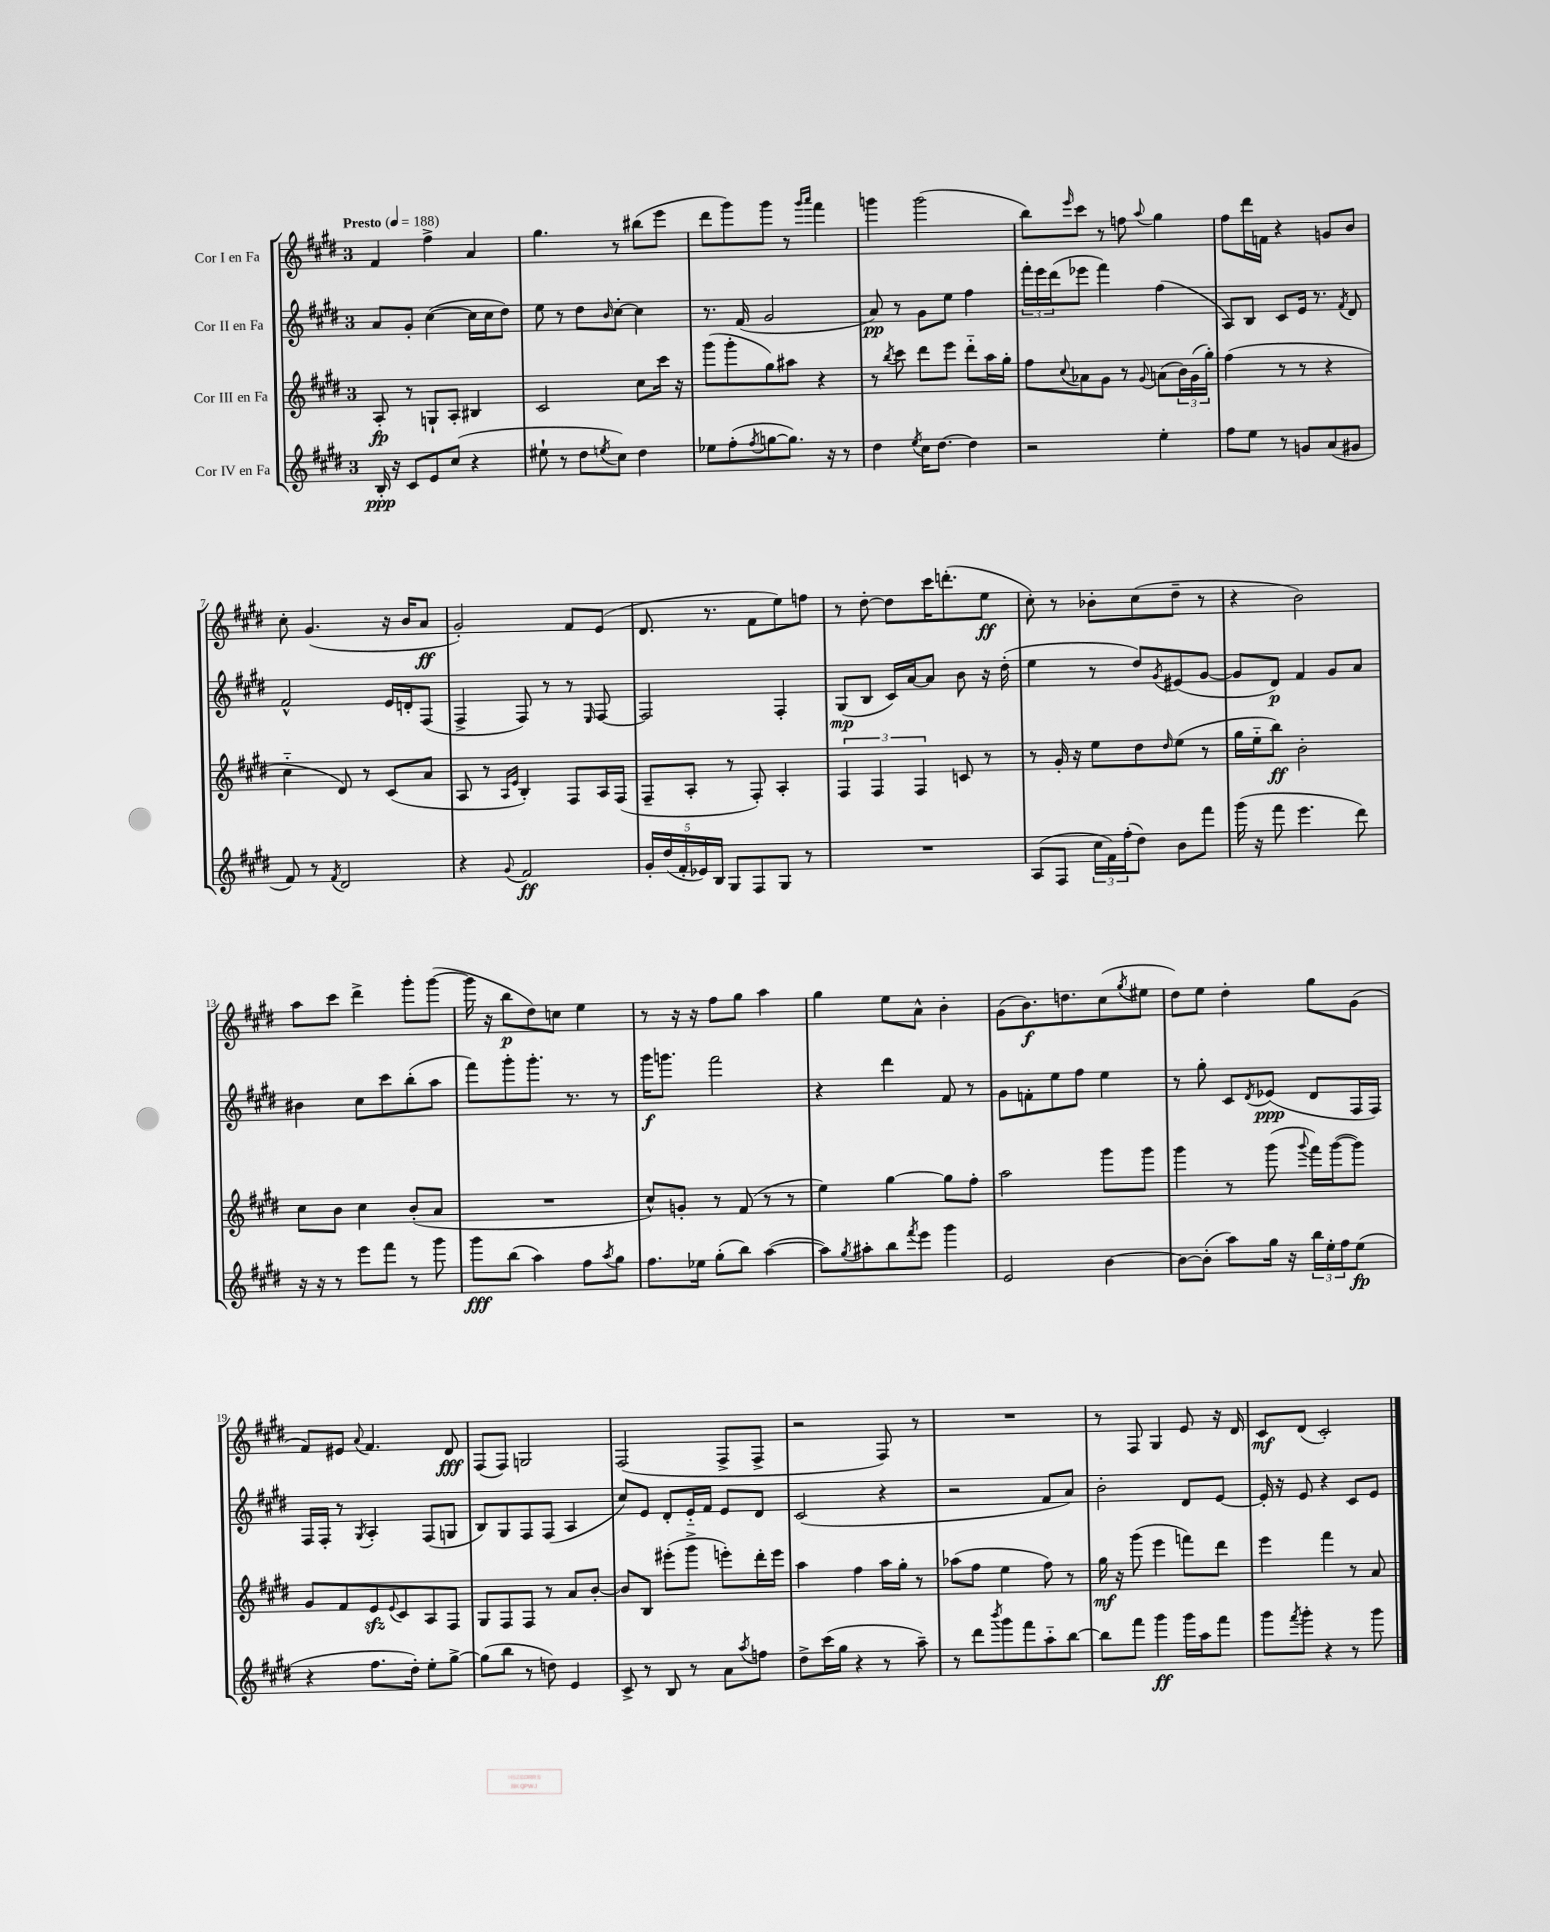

**kern	**kern	**kern	**kern
*staff4	*staff3	*staff2	*staff1
*clefG2	*clefG2	*clefG2	*clefG2
*k[f#c#g#d#]	*k[f#c#g#d#]	*k[f#c#g#d#]	*k[f#c#g#d#]
*M3/4	*M3/4	*M3/4	*M3/4
*MM188	*MM188	*MM188	*MM188
16B'/	8A'/	8a/L	4f#/
16r	.	.	.
8c#/L	8r	8g#'/J	.
8e/	8G`/L	([4cc#\	4ff#^\
(8cc#/J	8A'/J	.	.
4r	4B#/	16cc#\]LL	4a/
.	.	16cc#\J	.
.	.	8dd#\J)	.
=	=	=	=
8ee#`\	2c#/	8ee\	4.gg#\
8r	.	8r	.
8dd#\L	.	8dd#\L	.
8qee/	.	16qqb/	.
8cc#\J)	.	[8cc#'\J	8r
4dd#\	8cc#\L	4cc#\]	(8bb#\L
.	16ccc#\Jk	.	8eee\J
.	16r	.	.
=	=	=	=
8ee-\L	(8ggg#\L	8.r	8ddd#\L
(8ff#'\	8ggg#'\	.	8ggg#\)
.	.	(16f#/	.
8qff#/	.	.	.
[8gg\	8gg#\)	2g#/	8ggg#\J
8.gg\]J)	8aa#\J	.	8r
.	.	.	16qqggg#/LL
.	.	.	16qqaaa/JJ
.	4r	.	4fff#\
16r	.	.	.
8r	.	.	.
=	=	=	=
4dd#\	8r	8a/)	4ggg\
.	8qbb/	.	.
.	8ccc#\	8r	.
8qee/	.	.	.
16cc#\LK	8ddd#\L	8g#\L	(2ggg\
[8.dd#\J	.	.	.
.	8eee\J	8ee\J	.
4dd#\]	8ddd#'~\L	4ff#\	.
.	16aa\L	.	.
.	16gg#'\JJ	.	.
=	=	=	=
2r	8ff#\L	24fff#'\LL	8bb\L)
.	.	24eee\	.
.	.	(24ddd#\J	.
.	8qqcc#/	.	16qqeee/
.	8a-\	8eee-\J	8ccc#\J
.	8g#\J	4fff#\)	8r
.	8r	.	8ff\
.	8qqg#/	.	8qqaa/
4ee'\	(8a\L	(4ff#\	4gg#\
.	24b\L)	.	.
.	(24g#\	.	.
.	24gg#'\JJ)	.	.
=	=	=	=
8ff#\L	(4ff#\	8A/L)	8ff#\L
8ee\J	.	8B/J	16ddd#\L
.	.	.	16f\JJ
8r	8r	8c#/L	4r
8g/L	8r	16e/Jk	.
.	.	8.r	.
(8a/	4r	.	8g/L
.	.	8qf#/	.
8g#/J	.	8d#/	8b/J
=	=	=	=
8f#/)	4cc#'~\	2f#^^/	8cc#'\
8r	.	.	(4.g#/
8qf#/	.	.	.
2d#/	8d#/)	.	.
.	8r	.	.
.	(8c#/L	16e/LL	16r
.	.	16d'/J	16b/LK
.	8a/J	(8F#/J	8a/J
=	=	=	=
4r	8A/	4F#^/	2g#'/)
.	8r	.	.
.	16qqA/LL	.	.
8qqg#/	16qqe/JJ	.	.
2f#/	4B'/)	8F#/)	.
.	.	8r	.
.	8F#/L	8r	8f#/L
.	.	16qqE/	.
.	16A/L	[8F#/	(8e/J
.	(16F#/JJ	.	.
=	=	=	=
20g#'/LL	8F#~/L	2F#/]	8.d#/
(20dd#/	.	.	.
20f#'/	.	.	.
.	8A'/J	.	.
20e-/)	.	.	.
.	.	.	8.r
20B/JJ	.	.	.
8G#/L	8r	.	.
8F#/	8F#'/)	.	8f#\L
8G#/J	4A'/	4F#'/	8ee\)
8r	.	.	8ff\J
=	=	=	=
2.r	6F#/	(8G#/L	8r
.	.	8B/J	[8dd#'\
.	6F#/	.	.
.	.	16c#/LL)	8dd#\]L
.	.	[16a/J	.
.	6F#/	.	.
.	.	8a/]J	16ccc#\K
.	.	.	(8.ddd'\
.	8c/	8b\	.
.	8r	16r	8ee\J
.	.	(16dd#'\	.
=	=	=	=
(8A/L	8r	4ee\	8cc#'\)
8F#/J	16g#'/	.	8r
.	16r	.	.
24cc#\LL	8ee\L	8r	8b-'\L
24f#\)	.	.	.
(24ff#'\J	.	.	.
8dd#\J)	8dd#\	8dd#/L)	(8cc#\
.	16qqdd#/	8qg#/	.
8b\L	(8ee\J	(8e#/	8dd#~\J
8fff#\J	8r	[8g#/J	8r
=	=	=	=
(16ggg#\	16gg#\LL	8g#/]L	4r
16r	16ee'~\J	.	.
8fff#\	8bb\J)	8d#/J)	.
4.eee\	2b'\	4f#/	2b\)
.	.	8g#/L	.
8ddd#\)	.	8a/J	.
=	=	=	=
16r	8cc#\L	4b#\	8aa\L
16r	.	.	.
8r	8b\J	.	8ccc#\J
8eee\L	4cc#\	8cc#\L	4ddd#^\
8fff#\J	.	8ccc#\	.
8r	(8b'/L	(8bb'\	8ggg#'\L
8ggg#\	8a/J	8aa\J	([8ggg#\J
=	=	=	=
8ggg#\L	2.r	8fff#\L)	16ggg#\]
.	.	.	16r
(8bb\J	.	8ggg#'\	8bb\L
4aa\)	.	8.ggg#'\J	8dd#\)
.	.	.	8cc\J
.	.	8.r	.
8ff#\L	.	.	4ee\
8qaa/	.	.	.
8gg#\J	.	8r	.
=	=	=	=
8.ff#\L	8cc#^^/L)	16ggg#\LK	8r
.	.	8.ggg\J	.
.	8g'/J	.	16r
16ee-\Jk	.	.	16r
(8gg#'\L	8r	2fff#\	8ff#\L
8bb\J)	(8f#/	.	8gg#\J
([4aa\	8r	.	4aa\
.	8r	.	.
=	=	=	=
8aa\]L)	4ee\)	4r	4gg#\
8qgg#/	.	.	.
8aa#'\	.	.	.
8bb\	[4gg#\	4ddd#\	8ee\L
8qfff#/	.	.	.
8eee\J	.	.	8a^^\J
4ggg#\	8gg#\]L	8f#/	4b'\
.	8ff#'\J	8r	.
=	=	=	=
2e/	2aa\	8g#\L	(8g#\L
.	.	8f'\	8.b\)
.	.	8ee\	.
.	.	.	8.dd\
.	.	8ff#\J	.
[4b\	8ggg#\L	4ee\	(8cc#\
.	.	.	8qgg#/
.	8ggg#\J	.	8ee#\J
=	=	=	=
8b\_L	4ggg#\	8r	8dd#\L)
(8b'\]J	.	8gg#'\	8ee\J
8aa\L)	8r	8c#/L	4dd#'\
.	.	8qd#/	.
16gg#\Jk	(8ggg#\	(8e-/J	.
16r	.	.	.
.	8qqggg#/	.	.
24bb\LL	16fff#\LL)	8d#/L	8gg#\L
24ee'\	.	.	.
.	([16ggg#\J	.	.
24ff#\J	.	.	.
(8ee\J	8ggg#\]J)	16F#/L	(8g#\J
.	.	16F#/JJ)	.
=	=	=	=
4r	8g#/L	16F#/LL	8f#/L)
.	.	16F#'/JJ	.
.	8f#/	8r	8e#/J
.	.	8qG#/	8qqa/
8.ff#\L	8e/	4A'/	4.f#/
.	8qqe/	.	.
.	8c#/	.	.
16dd#'\Jk)	.	.	.
8ee'\L	8A/	(8F#/L	.
[8gg#^\J	8F#/J	8G/J	8d#/
=	=	=	=
(8gg#\]L	8G#/L	8B/L)	(8F#/L
8bb\J	8F#/	8G#/	8F#/J)
8r	8F#/J	8F#/	2G/
8dd\)	8r	(8F#/J	.
4e/	8a/L	4A/	.
.	[8b'/J	.	.
=	=	=	=
8c#^/	8b/]L	8cc#/L)	(2F#/
8r	8B/J	8e/J	.
8B/	(8eee#'\L	8d#'/L	.
8r	8ggg#^\J	16e'~/L	.
.	.	16f#/JJ	.
8a\L	8eee'\L)	8e/L	8F#^/L
8qaa/	.	.	.
8ff\J	16ddd#'\L	8d#/J	8F#^/J
.	16eee\JJ	.	.
=	=	=	=
8dd#^\L	4aa\	(2c#/	2r
(16ccc#\L	.	.	.
16gg#\JJ	.	.	.
4r	4ff#\	.	.
8r	16aa\LL	4r	8F#/)
.	16gg#'\JJ	.	.
8aa~\)	8r	.	8r
=	=	=	=
8r	(8aa-\L	2r	2.r
8ddd#\L	8ff#\J	.	.
8qbbb/	.	.	.
8ggg#\	4ee\	.	.
8fff#\	.	.	.
8aa'~\	8ff#\)	8f#/L	.
[8bb\J	8r	8a/J)	.
=	=	=	=
8bb\]L	16gg#\	2b'\	8r
.	16r	.	.
8fff#\J	(8ggg#\	.	8F#/
4ggg#\	4eee\	.	4G#/
16ggg#\LL	8fff\L)	8d#/L	8e/
16aa\J	.	.	.
8fff#\J	8ddd#\J	[8e/J	16r
.	.	.	16d#/
=	=	=	=
8ggg#\L	4eee\	16e'/]	8c#/L
.	.	16r	.
8qfff#/	.	.	.
8ggg#'\J	.	8e/	(8d#/J
4r	4fff#\	4r	2c#'/)
8r	8r	8c#/L	.
8ggg#\	8a/	8e/J	.
==	==	==	==
*-	*-	*-	*-
